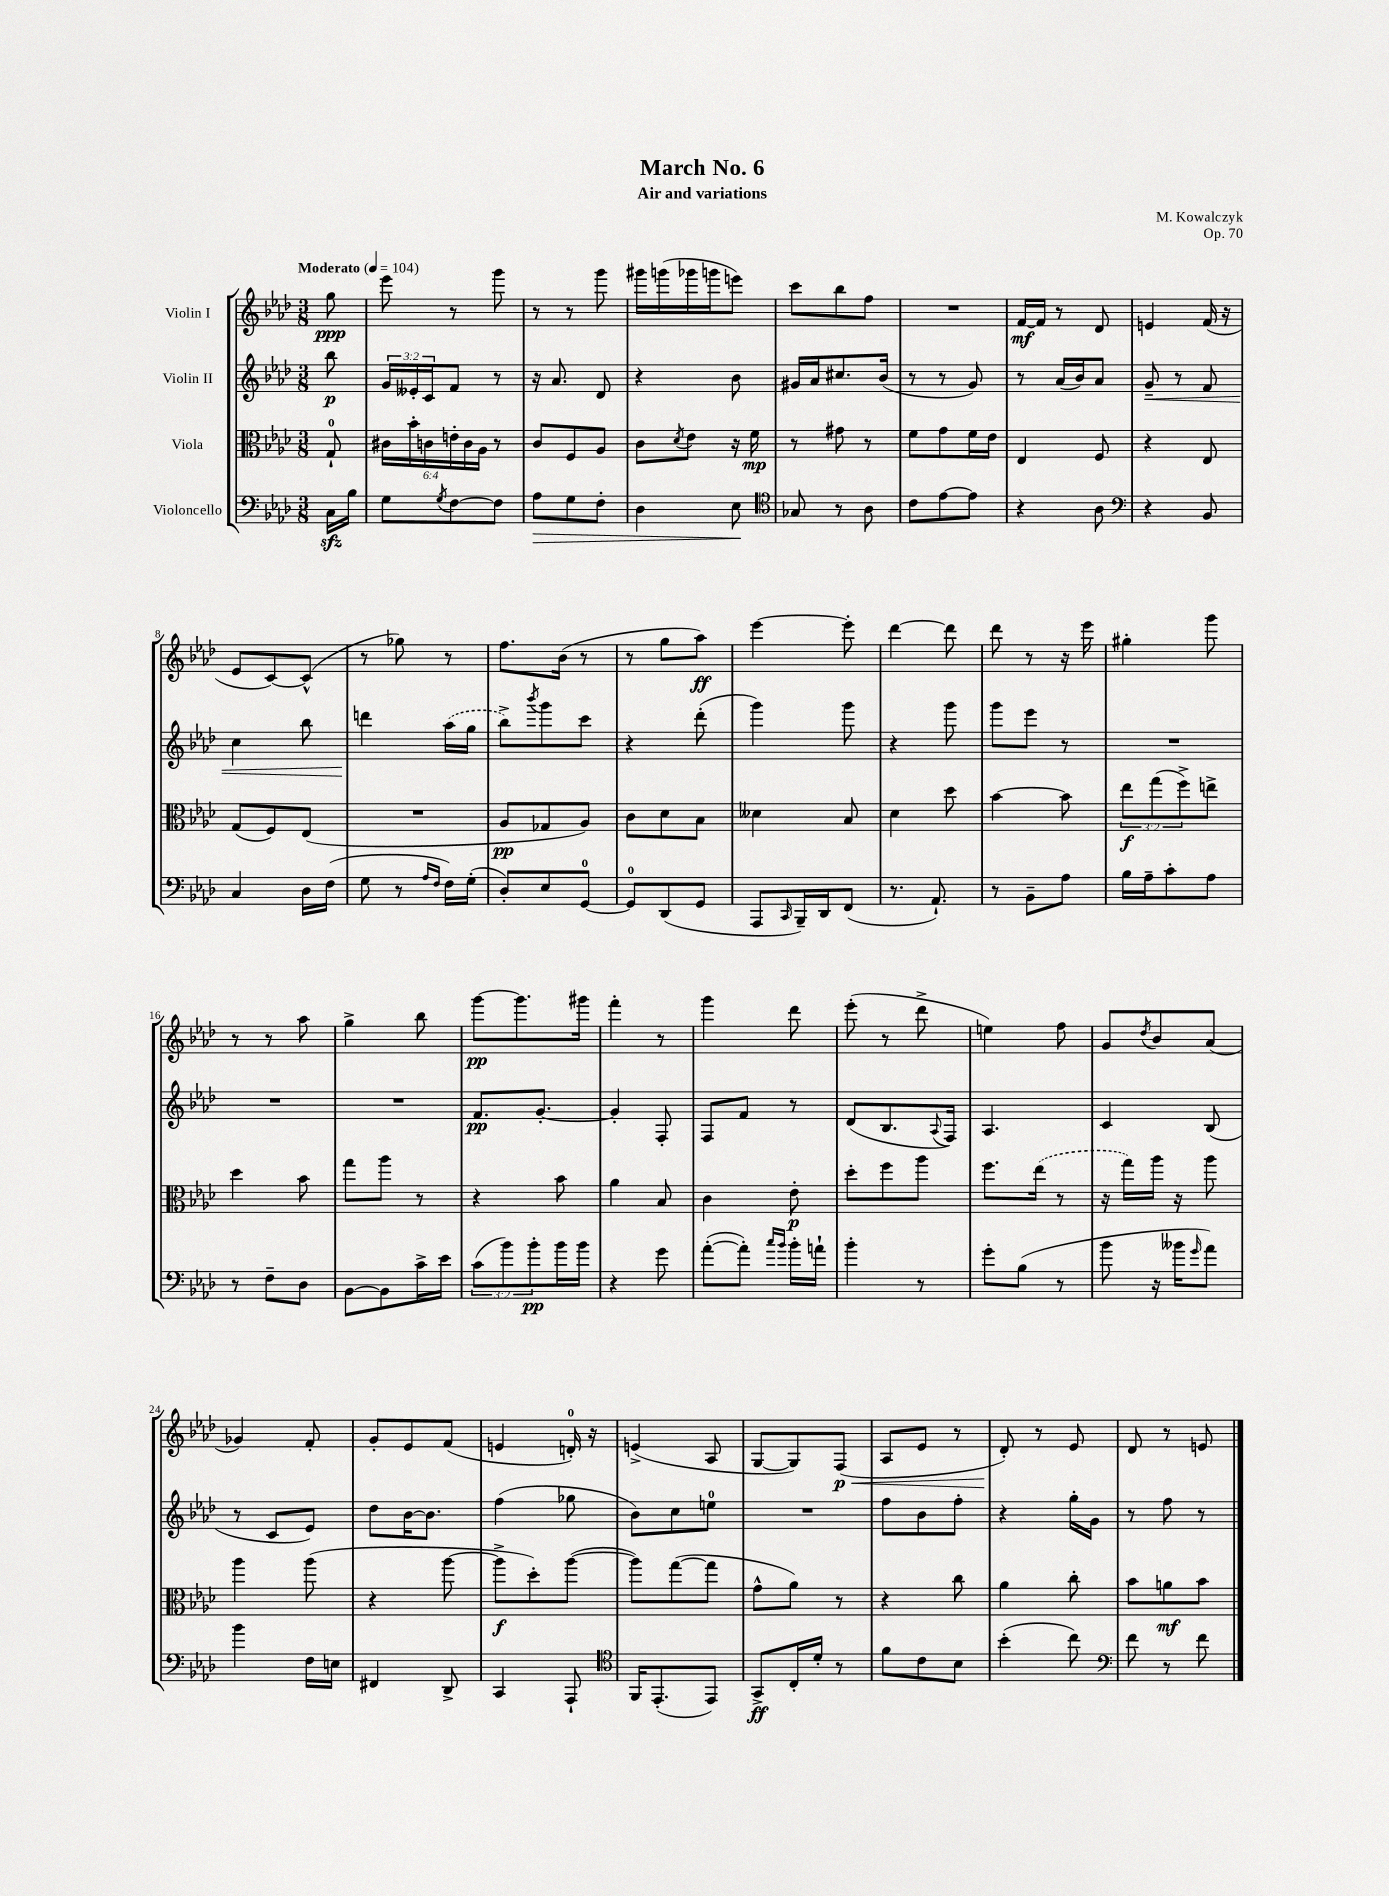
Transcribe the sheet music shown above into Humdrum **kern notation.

**kern	**dynam	**kern	**dynam	**kern	**dynam	**kern	**dynam
*part4	*part4	*part3	*part3	*part2	*part2	*part1	*part1
*staff4	*staff4	*staff3	*staff3	*staff2	*staff2	*staff1	*staff1
*I"Violoncello	*	*I"Viola	*	*I"Violin II	*	*I"Violin I	*
*clefF4	*	*clefC3	*	*clefG2	*	*clefG2	*
*k[b-e-a-d-]	*	*k[b-e-a-d-]	*	*k[b-e-a-d-]	*	*k[b-e-a-d-]	*
*M3/8	*	*M3/8	*	*M3/8	*	*M3/8	*
*MM104	*	*MM104	*	*MM104	*	*MM104	*
=	=	=	=	=	=	=	=
!	!	!	!	!	!	!LO:TX:a:B:t=Moderato	!
16Czz\LL	.	8G`/	.	8bb-\	p	8gg\	ppp
16B-\JJ	.	.	.	.	.	.	.
=1	=1	=1	=1	=1	=1	=1	=1
8G\L	.	24c#X\LL	.	24g/LL	.	8eee-\	.
.	.	24b-'\	.	24e--X'/	.	.	.
.	.	24cn\	.	24c/J	.	.	.
8qG/	.	.	.	.	.	.	.
[8F\	.	24en'\	.	8f/J	.	8r	.
.	.	24c\	.	.	.	.	.
.	.	24A-\JJ	.	.	.	.	.
8F\J]	.	8r	.	8r	.	8ggg\	.
=2	=2	=2	=2	=2	=2	=2	=2
!	!LO:HP:b	!	!	!	!	!	!
8A-\L	>	8c/L	.	16r	.	8r	.
.	.	.	.	8.a-/	.	.	.
8G\	.	8F/	.	.	.	8r	.
8F'\J	.	8A-/J	.	8d-/	.	8ggg\	.
=3	=3	=3	=3	=3	=3	=3	=3
4D-\	.	8c\L	.	4r	.	16ggg#X\LL	.
.	.	.	.	.	.	(16gggn\	.
.	.	8qd-/	.	.	.	.	.
.	.	8e-\J	.	.	.	16ggg-X\	.
.	.	.	.	.	.	16gggn\J	.
8E-\	.	16r	.	8b-\	.	8eeen\J)	.
.	.	16f\	mp	.	.	.	.
.	]	.	.	.	.	.	.
=4	=4	=4	=4	=4	=4	=4	=4
*clefC4	*	*	*	*	*	*	*
8G-X/	.	8r	.	16g#X/LL	.	8ccc\L	.
.	.	.	.	16a-/J	.	.	.
8r	.	8g#X\	.	8.cc#X/	.	8bb-\	.
8A-\	.	8r	.	.	.	8ff\J	.
.	.	.	.	(16b-/Jk	.	.	.
=5	=5	=5	=5	=5	=5	=5	=5
8c\L	.	8f\L	.	8r	.	4.r	.
[8e-\	.	8g\	.	8r	.	.	.
8e-\J]	.	16f\L	.	8g/)	.	.	.
.	.	16e-\JJ	.	.	.	.	.
=6	=6	=6	=6	=6	=6	=6	=6
4r	.	4E-/	.	8r	.	[16f/LL	mf
.	.	.	.	.	.	16f/JJ]	.
.	.	.	.	(16a-/LL	.	8r	.
.	.	.	.	16b-/J)	.	.	.
8A-\	.	8F/	.	8a-/J	.	8d-/	.
=7	=7	=7	=7	=7	=7	=7	=7
*clefF4	*	*	*	*	*	*	*
!	!	!	!	!	!LO:HP:b	!	!
4r	.	4r	.	8g~/	<	4en/	.
.	.	.	.	8r	.	.	.
8BB-/	.	8E-/	.	8f/	.	(16f/	.
.	.	.	.	.	.	16r	.
!!LO:LB:g=z
=8	=8	=8	=8	=8	=8	=8	=8
4C/	.	(8G/L	.	4cc\	.	8e-/L	.
.	.	8F/)	.	.	.	[8c/)	.
16D-\LL	.	(8E-/J	.	8bb-\	.	(8c^^/J]	.
(16F\JJ	.	.	.	.	.	.	.
=9	=9	=9	=9	=9	=9	=9	=9
8G\	.	4.r	.	4dddn\	.	8r	.
8r	.	.	.	.	.	8gg-X\)	.
16qqA-/LL	.	.	.	.	.	.	.
16qqF/JJ	.	.	.	.	.	.	.
16F\LL)	.	.	.	(16aa-\LL	[	8r	.
(16G'\JJ	.	.	.	16gg\JJ	.	.	.
=10	=10	=10	=10	=10	=10	=10	=10
8D-'/L)	.	8A-/L	pp	8bb-^\L)	.	8.ff\L	.
.	.	.	.	8qbbb-/	.	.	.
8E-/	.	8G-X/	.	8ggg\	.	.	.
.	.	.	.	.	.	(16b-\Jk	.
[8GG/J	.	8A-/J)	.	8ccc\J	.	8r	.
=11	=11	=11	=11	=11	=11	=11	=11
8GG/L]	.	8c\L	.	4r	.	8r	.
(8DD-/	.	8d-\	.	.	.	8gg\L	.
8GG/J	.	8B-\J	.	(8ddd-'\	.	8aa-\J)	ff
=12	=12	=12	=12	=12	=12	=12	=12
8AAA-/L	.	4d--X\	.	4ggg\)	.	[4eee-\	.
16qqCC/	.	.	.	.	.	.	.
16BBB-~/L)	.	.	.	.	.	.	.
16DD-/J	.	.	.	.	.	.	.
(8FF/J	.	8B-/	.	8ggg\	.	8eee-'\]	.
=13	=13	=13	=13	=13	=13	=13	=13
8.r	.	4d-\	.	4r	.	[4ddd-\	.
8.AA-`/)	.	.	.	.	.	.	.
.	.	8dd-\	.	8ggg\	.	8ddd-\]	.
=14	=14	=14	=14	=14	=14	=14	=14
8r	.	[4b-\	.	8ggg\L	.	8ddd-\	.
8BB-~\L	.	.	.	8eee-\J	.	8r	.
8A-\J	.	8b-\]	.	8r	.	16r	.
.	.	.	.	.	.	16eee-\	.
=15	=15	=15	=15	=15	=15	=15	=15
16B-\LL	.	12ee-\L	f	4.r	.	4gg#X'\	.
16A-~\J	.	.	.	.	.	.	.
.	.	(12gg\	.	.	.	.	.
8c'\	.	.	.	.	.	.	.
.	.	12ff^\)	.	.	.	.	.
8A-\J	.	8een^\J	.	.	.	8ggg\	.
!!LO:LB:g=z
=16	=16	=16	=16	=16	=16	=16	=16
8r	.	4dd-\	.	4.r	.	8r	.
8F~\L	.	.	.	.	.	8r	.
8D-\J	.	8b-\	.	.	.	8aa-\	.
=17	=17	=17	=17	=17	=17	=17	=17
[8BB-\L	.	8gg\L	.	4.r	.	4gg^\	.
8BB-\]	.	8aa-\J	.	.	.	.	.
16c^\L	.	8r	.	.	.	8bb-\	.
16e-\JJ	.	.	.	.	.	.	.
=18	=18	=18	=18	=18	=18	=18	=18
(12c\L	.	4r	.	8.f/L	pp	[8ggg\L	pp
12b-\)	.	.	.	.	.	.	.
.	.	.	.	.	.	8.ggg\]	.
12b-'\	pp	.	.	.	.	.	.
.	.	.	.	[8.g'/J	.	.	.
16b-\L	.	8b-\	.	.	.	.	.
16b-\JJ	.	.	.	.	.	16ggg#X\Jk	.
=19	=19	=19	=19	=19	=19	=19	=19
4r	.	4a-\	.	4g'/]	.	4fff'\	.
8g\	.	8B-/	.	8F'/	.	8r	.
=20	=20	=20	=20	=20	=20	=20	=20
([8a-'\L	.	4c\	.	8F/L	.	4ggg\	.
8a-'\J])	.	.	.	8f/J	.	.	.
16qqcc/LL	.	.	.	.	.	.	.
16qqb-/JJ	.	.	.	.	.	.	.
16b-'\LL	.	8e-'\	p	8r	.	8ddd-\	.
16an`\JJ	.	.	.	.	.	.	.
=21	=21	=21	=21	=21	=21	=21	=21
4b-'\	.	8dd-'\L	.	(8d-/L	.	(8eee-'\	.
.	.	8ff\	.	8.B-/	.	8r	.
8r	.	8aa-\J	.	.	.	8ddd-^\	.
.	.	.	.	8qqA-/	.	.	.
.	.	.	.	16F/Jk)	.	.	.
=22	=22	=22	=22	=22	=22	=22	=22
8g'\L	.	8.ff\L	.	4.A-/	.	4een\)	.
(8B-\J	.	.	.	.	.	.	.
.	.	(16ee-\Jk	.	.	.	.	.
8r	.	8r	.	.	.	8ff\	.
=23	=23	=23	=23	=23	=23	=23	=23
8b-\	.	16r	.	4c/	.	8g/L	.
.	.	16gg\LL)	.	.	.	.	.
.	.	.	.	.	.	8qdd-/	.
16r	.	16aa-\JJ	.	.	.	8b-/	.
16b--X\KL	.	16r	.	.	.	.	.
16qqg/	.	.	.	.	.	.	.
8a-\J)	.	8aa-\	.	(8B-/	.	(8a-/J	.
!!LO:LB:g=z
=24	=24	=24	=24	=24	=24	=24	=24
4b-\	.	4aa-\	.	8r	.	4g-X/)	.
.	.	.	.	8c/L	.	.	.
16F\LL	.	(8aa-\	.	8e-/J)	.	8f'/	.
16En\JJ	.	.	.	.	.	.	.
=25	=25	=25	=25	=25	=25	=25	=25
4FF#X/	.	4r	.	8dd-\L	.	8g'/L	.
.	.	.	.	[16b-\K	.	8e-/	.
.	.	.	.	8.b-\J]	.	.	.
8DD-^/	.	[8aa-\	.	.	.	(8f/J	.
=26	=26	=26	=26	=26	=26	=26	=26
4CC/	.	8aa-^\L]	f	(4ff\	.	4en/	.
.	.	8dd-'\)	.	.	.	.	.
8AAA-`/	.	([8aa-\J	.	8gg-X\	.	16dn'/)	.
.	.	.	.	.	.	16r	.
=27	=27	=27	=27	=27	=27	=27	=27
*clefC4	*	*	*	*	*	*	*
16FF/KL	.	8aa-\L])	.	8b-\L)	.	(4en^/	.
(8.EE-'/	.	.	.	.	.	.	.
.	.	([8gg\	.	8cc\	.	.	.
8EE-/J)	.	8gg\J]	.	8een\J	.	8A-/	.
=28	=28	=28	=28	=28	=28	=28	=28
8GG^/L	ff	8g^^\L	.	4.r	.	[8G/L	.
16C'/L	.	8a-\J)	.	.	.	8G/])	.
16d-'/JJ	.	.	.	.	.	.	.
!	!	!	!	!	!	!	!LO:HP:b
8r	.	8r	.	.	.	(8F/J	< p
=29	=29	=29	=29	=29	=29	=29	=29
8f\L	.	4r	.	8ff\L	.	8A-/L	.
8c\	.	.	.	8b-\	.	8e-/J	.
8B-\J	.	8cc\	.	8ff'\J	.	8r	.
=30	=30	=30	=30	=30	=30	=30	=30
(4b-'\	.	4a-\	.	4r	.	8d-'/)	.
.	.	.	.	.	.	8r	[
8cc\)	.	8cc'\	.	16gg'\LL	.	8e-/	.
.	.	.	.	16g\JJ	.	.	.
=31	=31	=31	=31	=31	=31	=31	=31
*clefF4	*	*	*	*	*	*	*
8f\	.	8b-\L	.	8r	.	8d-/	.
8r	.	8an\	mf	8ff\	.	8r	.
8f\	.	8b-\J	.	8r	.	8en/	.
==	==	==	==	==	==	==	==
*-	*-	*-	*-	*-	*-	*-	*-
